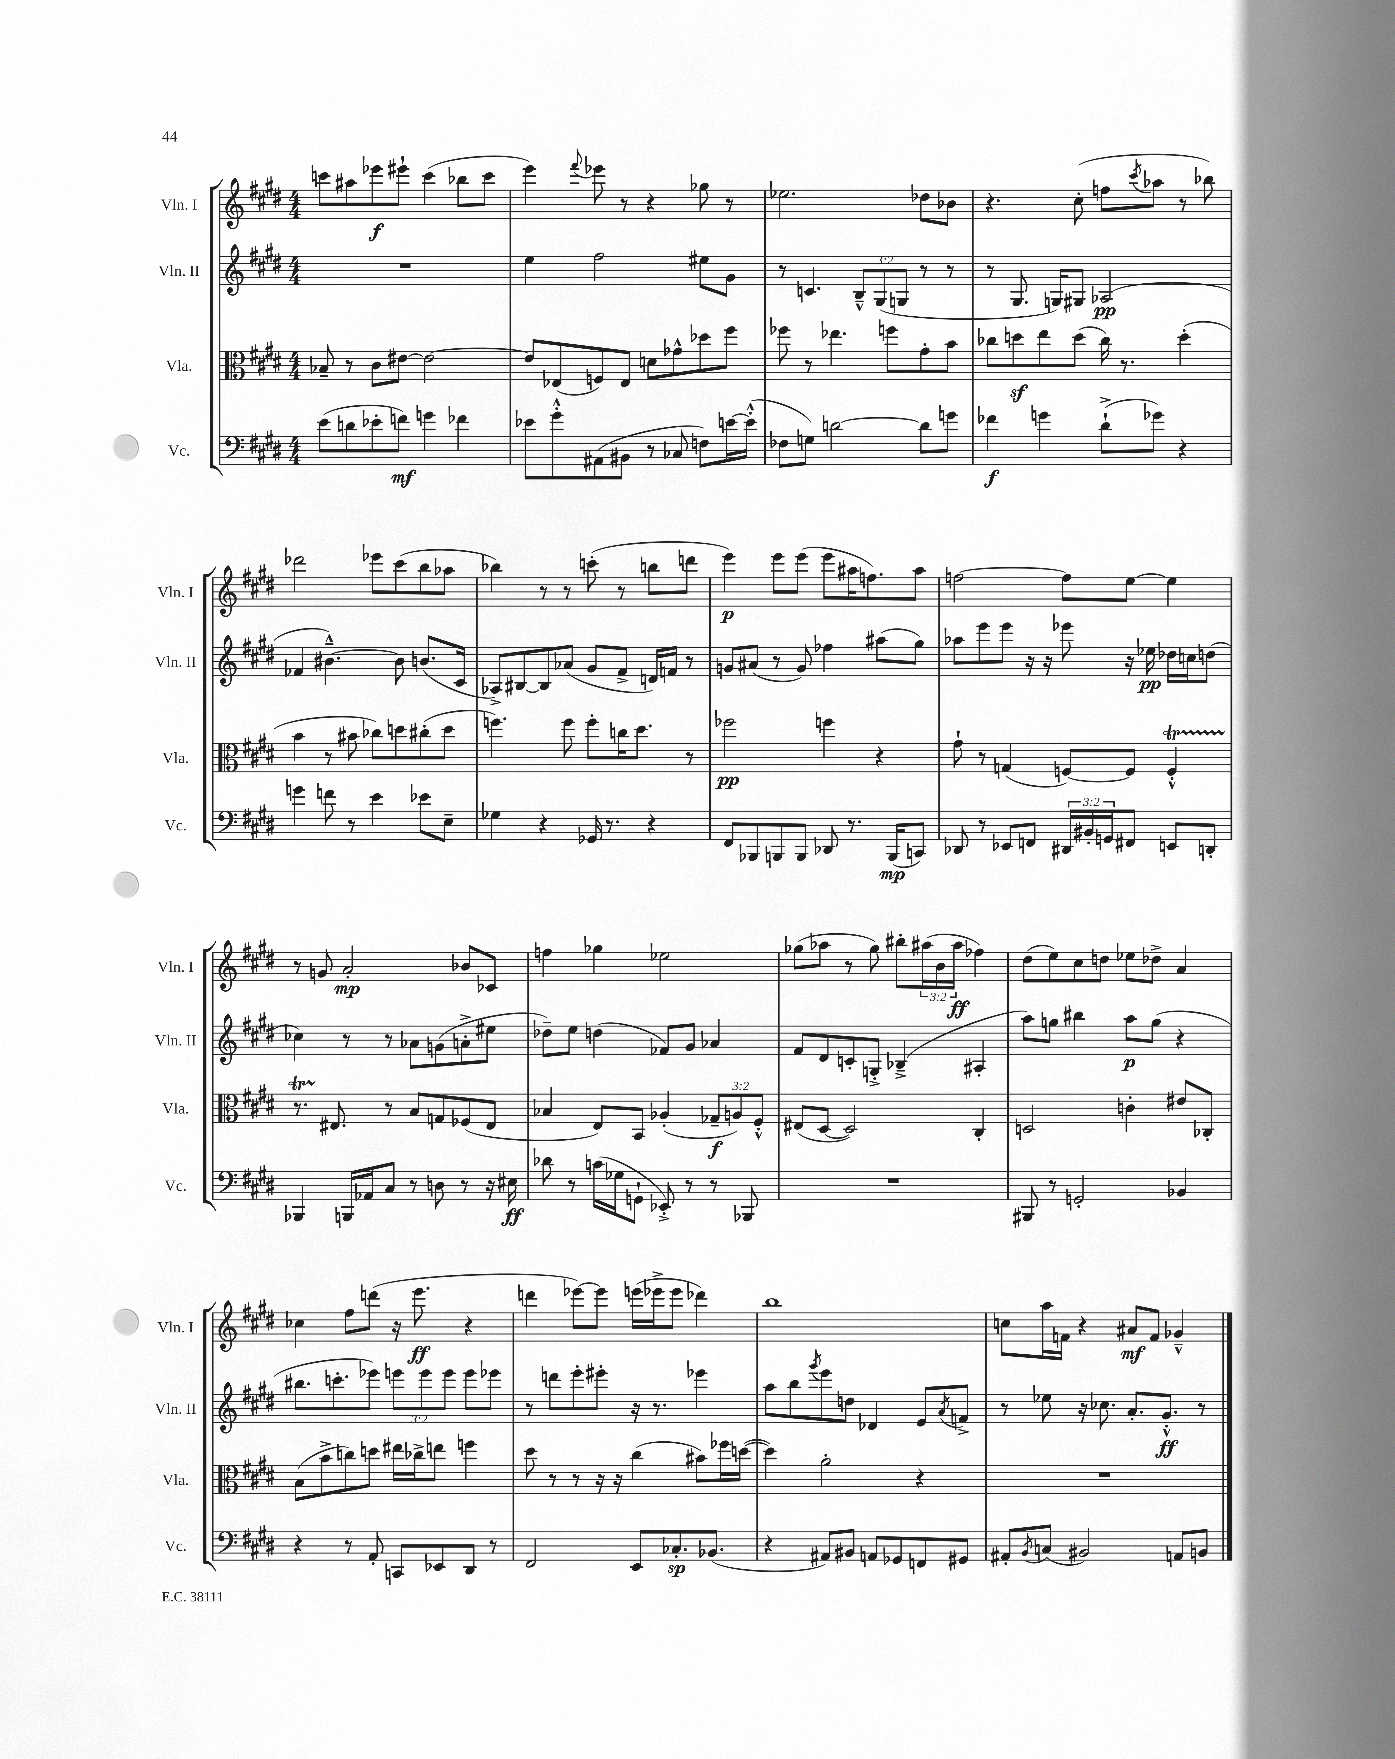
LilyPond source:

<<
\new StaffGroup <<
\new Staff = "s0" \with { instrumentName = "Vln. I" shortInstrumentName = "Vln. I" } {
    \clef treble \key e \major \numericTimeSignature \time 4/4 \override Staff.TupletNumber.text = #tuplet-number::calc-fraction-text
    c'''8 ais''8 ees'''8\f eis'''8-! c'''4( bes''8 c'''8 |
    e'''4) \appoggiatura { fis'''8 } ees'''8 r8 r4 ges''8 r8 |
    ees''2. des''8 bes'8 |
    r4. cis''8-.( f''8 \acciaccatura { cis'''8 } aes''8 r8 bes''8) |
    des'''2 ees'''8 cis'''8( b''8 aes''8 |
    bes''4) r8 r8 c'''8-.( r8 b''8 d'''8 |
    e'''4\p) e'''8 e'''8( e'''8 ais''16 f''8.) ais''8 |
    f''2~ f''8 e''8~ e''4 |
    r8 g'8 a'2-.\mp bes'8 ces'8 |
    f''4 ges''4 ees''2 |
    ges''8( aes''8 r8 ges''8) bis''8-. \tuplet 3/2 { ais''16( b'16 ais''16\ff } fes''4) |
    dis''8( e''8) cis''8 d''8 ees''8 des''8-> a'4 |
    ces''4 fis''8 d'''8( r16 e'''8.\ff r4 |
    d'''4 ees'''8~) ees'''8 e'''16( ees'''16-> ees'''8 des'''4) |
    b''1 |
    c''8 a''16 f'16 r4 ais'8\mf f'8 ges'4---^ \bar "|." |
}
\new Staff = "s1" \with { instrumentName = "Vln. II" shortInstrumentName = "Vln. II" } {
    \clef treble \key e \major \numericTimeSignature \time 4/4 \override Staff.TupletNumber.text = #tuplet-number::calc-fraction-text
    R1 |
    e''4 fis''2 eis''8 gis'8 |
    r8 c'4. \tuplet 3/2 { b8---^ gis8( g8 } r8 r8 |
    r8 gis8. g16) gis8 aes2\pp( |
    fes'4 bis'4.~---^) bis'8 b'8.( cis'16 |
    aes8->) bis8~ bis8 aes'8( gis'8 fis'8-> d'16) f'16 r8 |
    g'8 ais'8( r8 g'8) fes''4 ais''8( gis''8) |
    aes''8 e'''8 e'''8 r16 r16 ees'''8 r16 ees''16\pp des''16 c''16 d''8( |
    ces''4) r8 r8 aes'8 g'8( a'8-.-> eis''8 |
    des''8--) e''8 d''4( fes'8) gis'8 aes'4 |
    fis'8 dis'8 c'8-. g8-.-> bes4--->( ais4-. |
    a''8) g''8 bis''4 a''8\p g''8( r4 |
    bis''8. c'''8.-. ees'''8) \tuplet 3/2 { e'''8 e'''8 e'''8 } e'''8 ees'''8 |
    r8 d'''8 e'''8-. eis'''8-. r16 r8. ees'''4 |
    a''8 b''8 \acciaccatura { gis'''8 } e'''8 d''8 des'4 e'8 \acciaccatura { a'8 } f'8-> |
    r8 ees''8 r16 ces''8. a'8.-. gis'8.-.-^\ff r8 \bar "|." |
}
\new Staff = "s2" \with { instrumentName = "Vla." shortInstrumentName = "Vla." } {
    \clef alto \key e \major \numericTimeSignature \time 4/4 \override Staff.TupletNumber.text = #tuplet-number::calc-fraction-text
    bes8-- r8 cis'8 eis'8~ eis'2~ |
    eis'8 ees8( f8) ees8 d'8 ges'8-^ des''8 fis''8 |
    fes''8 r8 ees''4. f''8 gis'8-. b'8 |
    ces''8 d''8\sf e''8 d''8( ces''16) r8. d''4-.( |
    b'4 r8 bis'8 ces''8) d''8 cis''8-.( d''8 |
    f''4.) f''8 f''8-. c''16 dis''8. r8 |
    fes''2\pp f''4 r4 |
    gis'8-! r8 g4( f8~) f8 f4-.-^\startTrillSpan |
    r8. eis8.\stopTrillSpan r8 b8 g8 fes8( eis8 |
    bes4 e8) b,8 aes4-.( \tuplet 3/2 { ges8--\f a8) fis8-.-^ } |
    eis8( dis8~ dis2) cis4-. |
    d2 c'4-. eis'8 ces8-. |
    b8( b'8-> c''8) d''8 eis''16 ces''16-> e''8 f''4 |
    dis''8 r8 r8 r16 r16 cis''4( bis'8) fes''16 d''16~( |
    d''4) a'2-. r4 |
    R1 \bar "|." |
}
\new Staff = "s3" \with { instrumentName = "Vc." shortInstrumentName = "Vc." } {
    \clef bass \key e \major \numericTimeSignature \time 4/4 \override Staff.TupletNumber.text = #tuplet-number::calc-fraction-text
    e'8( d'8 ees'8-. f'8\mf) g'4 fes'4 |
    ees'8 gis'8-.-^ ais,8( bis,8 r8 ces8 f8) e'16~ e'16-.-^( |
    fes8 g8) d'2~ d'8 g'8 |
    fes'4\f g'4 dis'8-!->( ges'8) r4 |
    g'4 f'8 r8 e'4 ees'8 e8-- |
    ges4 r4 ges,16 r8. r4 |
    fis,8 bes,,8 b,,8 b,,8 des,8 r8. b,,16\mp( c,8) |
    des,8 r8 ees,8 f,8 \tuplet 3/2 { dis,16 bis,16-. g,16 } fis,8 e,8 d,8-. |
    bes,,4 b,,16 aes,16 cis8 r8 d8 r8 r16 eis16\ff |
    des'8 r8 c'16( ges16 g,8-! ees,8-.->) r8 r8 bes,,8 |
    R1 |
    bis,,8 r8 g,2-. bes,4 |
    r4 r8 a,8-. c,8 ees,8 dis,8 r8 |
    fis,2 e,8 ces8.-.\sp bes,8.( |
    r4 ais,8) bis,8 a,8 ges,8 f,8 gis,8 |
    ais,8-. \acciaccatura { b,8 } c8( bis,2) a,8 b,8 \bar "|." |
}
>>
>>
\layout { \context { \Score \remove "Bar_number_engraver" } }
